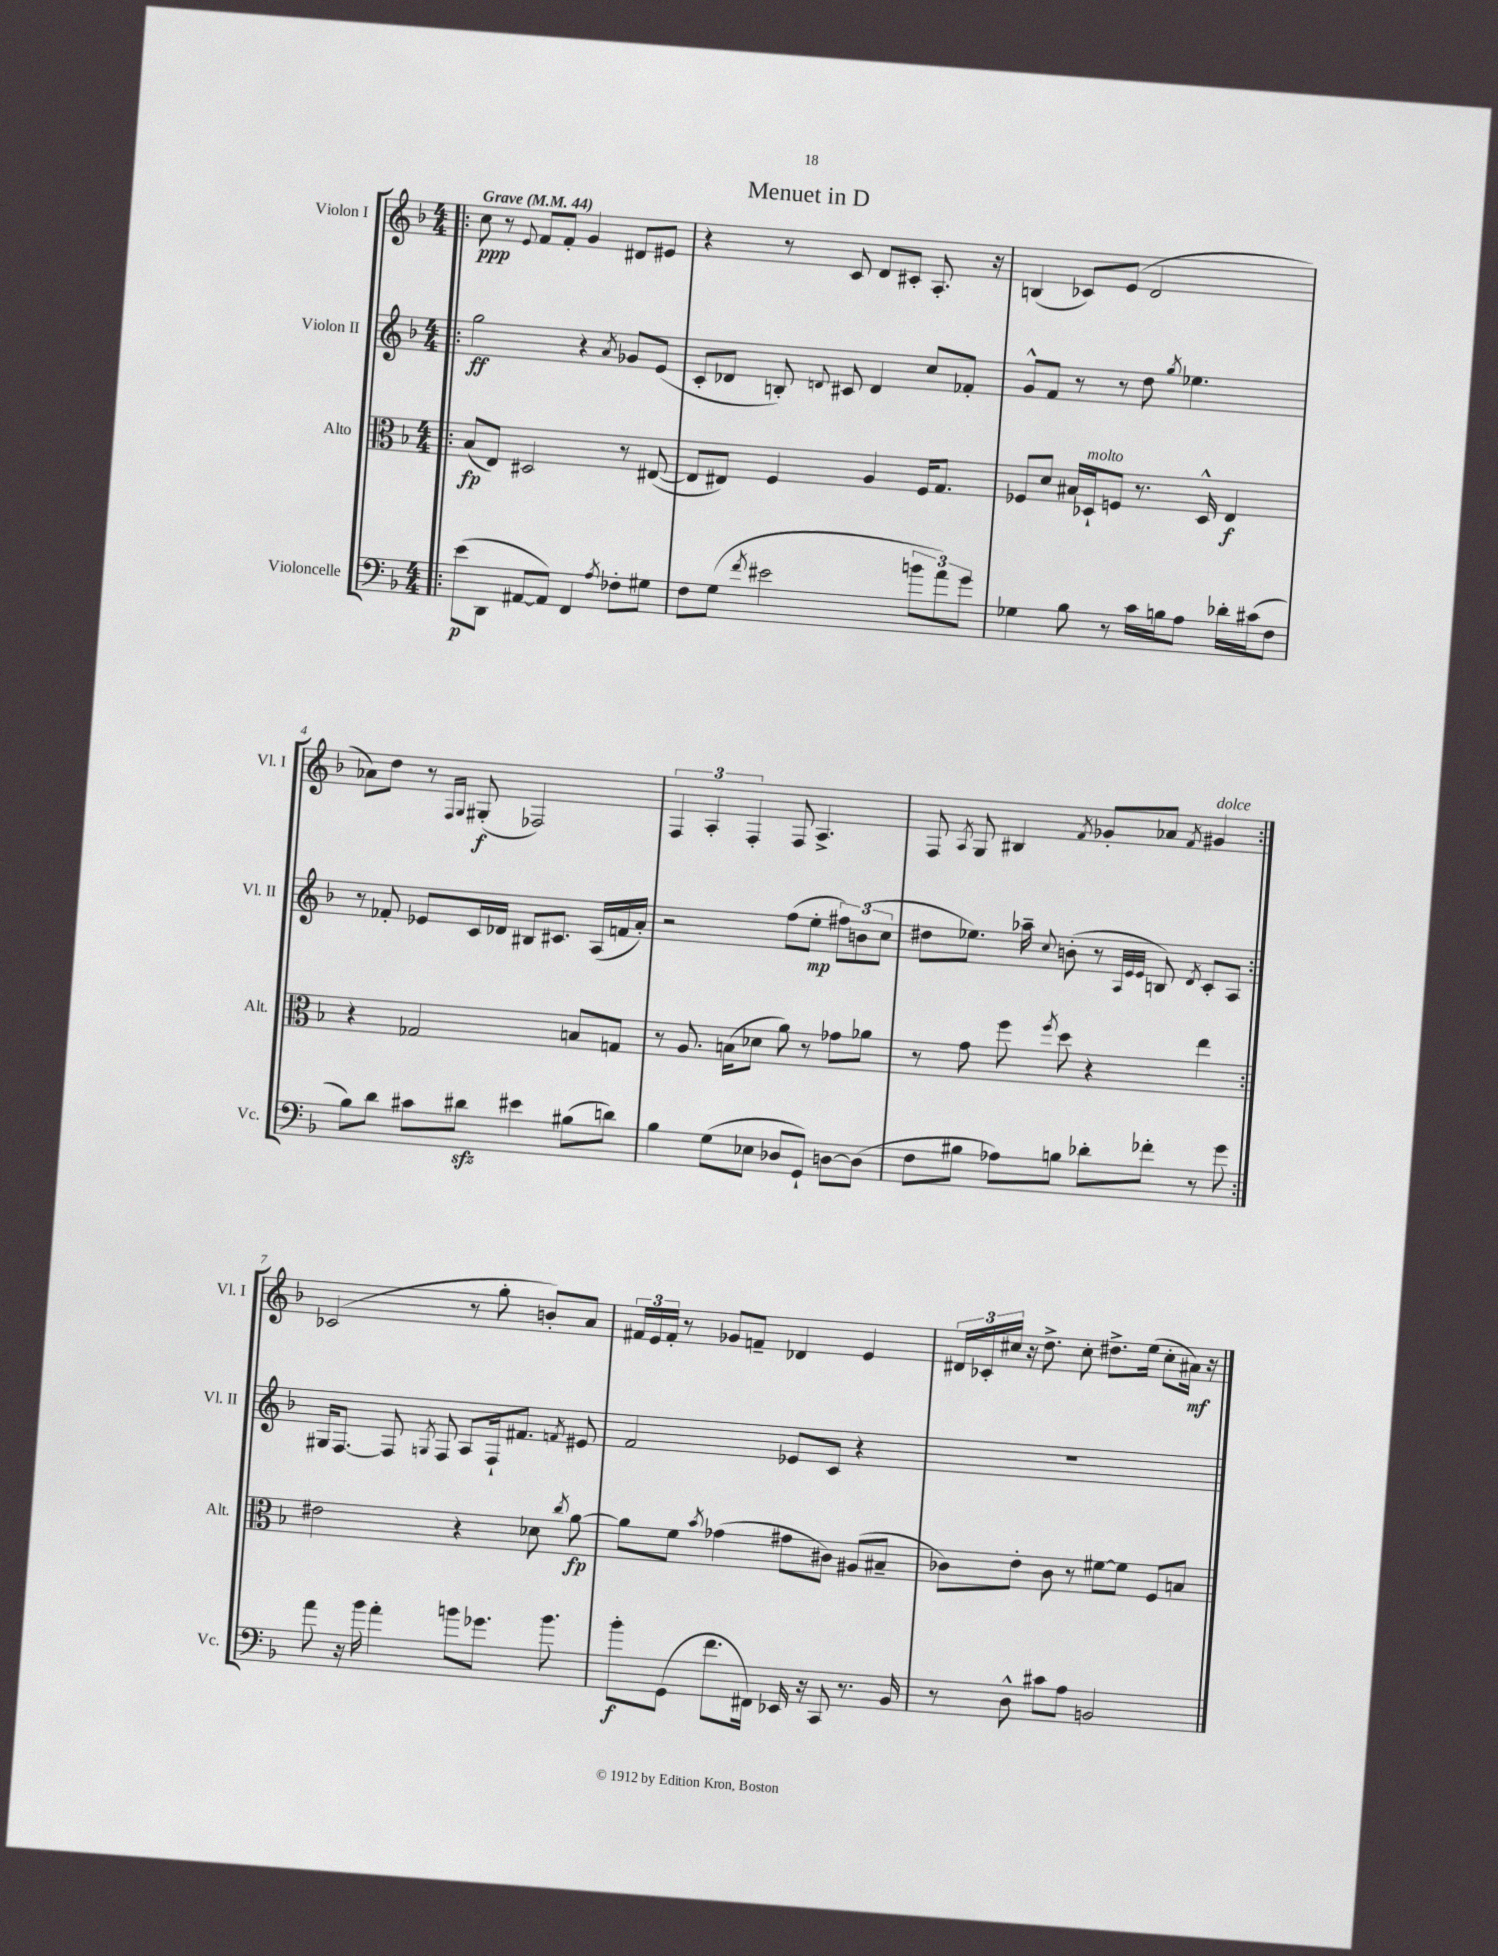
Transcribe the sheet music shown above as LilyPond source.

\header { title = "Menuet in D" }
<<
\new StaffGroup <<
\new Staff = "s0" \with { instrumentName = "Violon I" shortInstrumentName = "Vl. I" } {
    \clef treble \key f \major \numericTimeSignature \time 4/4 \tempo "Grave" 4 = 44
    \autoBeamOff \repeat volta 2 { \bar ".|:" c''8\ppp r8 \appoggiatura { e'8 } f'8[ f'8]-. g'4 dis'8[ eis'8] |
    r4 r8 c'8 d'8[ cis'8]-. a8.-. r16 |
    b4( ces'8[) e'8]( d'2 |
    aes'8[) d''8] r8 \grace { f16[ g16] } gis8-.\f( fes2) |
    \tuplet 3/2 { f4 a4-. f4-. } f8 a4.-> |
    f8 \acciaccatura { a8 } g8 bis4 \acciaccatura { f'8 } ges'8[-. aes'8] \acciaccatura { f'8 } gis'4^\markup { \italic "dolce" } | }
    ces'2( r8 g''8-. b'8[-.) a'8] |
    \tuplet 3/2 { fis'16[ e'16 fis'16]-. } r8 ges'8[ f'8]-- des'4 e'4 |
    \tuplet 3/2 { dis'16[ ces'16-. cis''16] } r16 d''8.-> cis''8-. dis''8.[-> e''16]( cis''8[-. ais'16]\mf) r16 \bar "|." |
}
\new Staff = "s1" \with { instrumentName = "Violon II" shortInstrumentName = "Vl. II" } {
    \clef treble \key f \major \numericTimeSignature \time 4/4
    \autoBeamOff \repeat volta 2 { \bar ".|:" g''2\ff r4 \acciaccatura { a'8 } ges'8[ e'8]( |
    c'8[-. des'8] b8-.) \appoggiatura { d'8 } cis'8 d'4 c''8[ fes'8]-. |
    g'8[-^ f'8] r8 r8 d''8 \acciaccatura { g''8 } ees''4. |
    r8 fes'8-. ees'8[ c'16 des'16] bis8[ cis'8.] a16[( f'16 a'16]-.) |
    r2 f''8[( e''8]-.\mp \tuplet 3/2 { fis''8[) b'8( c''8] } |
    dis''8[ ees''8.]) aes''16-- \appoggiatura { c''8 } b'8-.( r8 \grace { a32[ e'32 e'32] } b8) \acciaccatura { d'8 } c'8[-. a8] | }
    gis16[ f8.]~ f8 \acciaccatura { g8 } f8 a8[ f16-! fis'8.] \acciaccatura { f'8 } eis'8 |
    f'2 ees'8[ c'8] r4 |
    R1 \bar "|." |
}
\new Staff = "s2" \with { instrumentName = "Alto" shortInstrumentName = "Alt." } {
    \clef alto \key f \major \numericTimeSignature \time 4/4
    \autoBeamOff \repeat volta 2 { \bar ".|:" bes8[\fp( e8]) dis2 r8 eis8~( |
    eis8[ eis8]) f4 a4 f16[ g8.] |
    fes8[ d'8] bis16[ des16-!^\markup { \italic "molto" } f8] r8. des16-^ e4\f |
    r4 ges2 b8[ g8] |
    r8 a8. b16[( des'8] a'8) r8 ges'8[ aes'8] |
    r8 g'8 f''8 \acciaccatura { f''8 } d''8 r4 e''4 | }
    eis'2 r4 des'8 \acciaccatura { c''8 } a'8~\fp |
    a'8[ f'8] \acciaccatura { bes'8 } ges'4( gis'8[ cis'8]) ais8[( bis8]-- |
    ces'8[) e'8]-. ces'8 r8 fis'8[~ fis'8] f8[ b8] \bar "|." |
}
\new Staff = "s3" \with { instrumentName = "Violoncelle" shortInstrumentName = "Vc." } {
    \clef bass \key f \major \numericTimeSignature \time 4/4
    \autoBeamOff \repeat volta 2 { \bar ".|:" e'8[\p( d,8] ais,8[~ ais,8]) f,4 \acciaccatura { a8 } fes8[-. gis8] |
    f8[ g8]( \acciaccatura { f'8 } eis'2 \tuplet 3/2 { b'8[ a'8) g'8] } |
    ges4 bes8 r8 c'16[ b16 a8] des'16[-. cis'16( f8] |
    bes8[) d'8] cis'8[ dis'8]\sfz eis'4 bis8[( d'8]) |
    bes4 g8[( ees8] des8[ g,8]-!) d8[~ d8]( |
    f8[ bis8] aes8[) b8] des'8[-. fes'8]-. r8 g'8 | }
    a'8 r16 bes'16 a'4-. b'8[ ges'8.] b'8. |
    bes'8[-.\f g,8]( f'8.[ fis,16]) ees,16 r16 c,8 r8. bes,16 |
    r8 d8-^ cis'8[ a8] b,2 \bar "|." |
}
>>
>>
